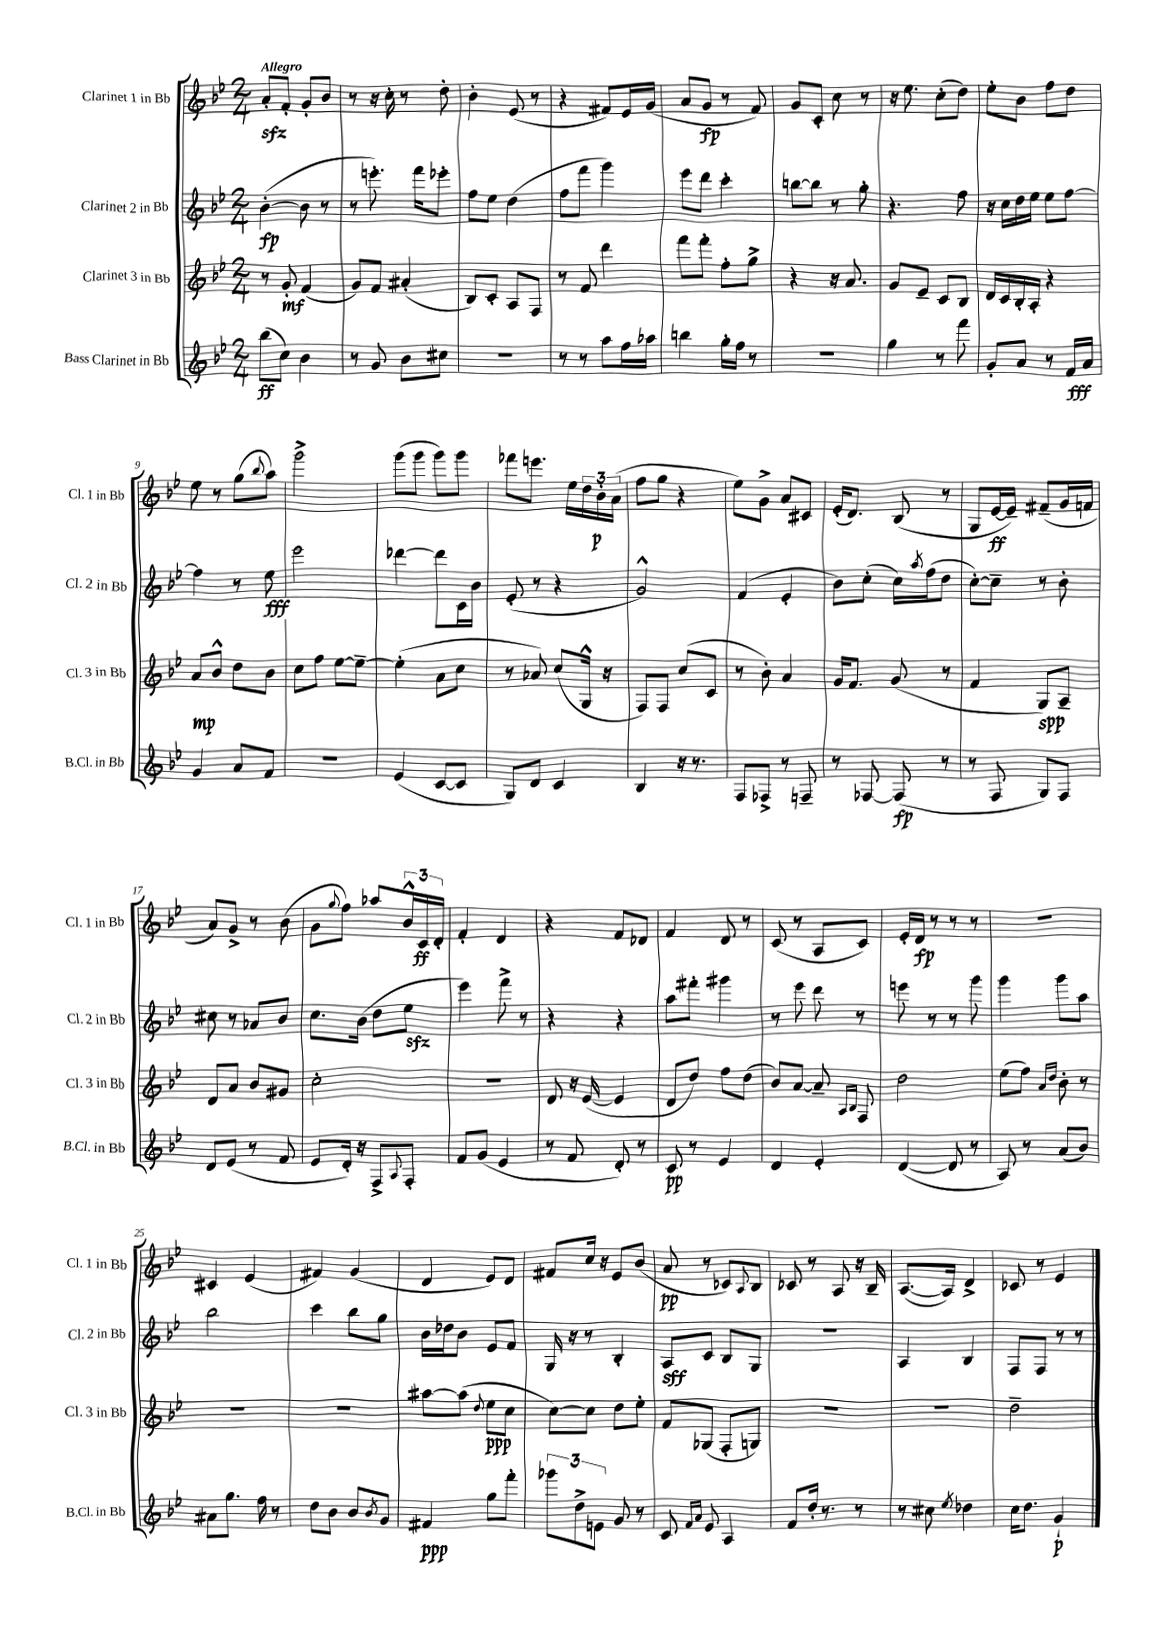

**kern	**dynam	**kern	**dynam	**kern	**dynam	**kern	**dynam
*part4	*part4	*part3	*part3	*part2	*part2	*part1	*part1
*staff4	*staff4	*staff3	*staff3	*staff2	*staff2	*staff1	*staff1
*I"Bass Clarinet in Bb	*	*I"Clarinet 3 in Bb	*	*I"Clarinet 2 in Bb	*	*I"Clarinet 1 in Bb	*
*I'B.Cl. in Bb	*	*I'Cl. 3 in Bb	*	*I'Cl. 2 in Bb	*	*I'Cl. 1 in Bb	*
*clefG2	*	*clefG2	*	*clefG2	*	*clefG2	*
*k[b-e-]	*	*k[b-e-]	*	*k[b-e-]	*	*k[b-e-]	*
*M2/4	*	*M2/4	*	*M2/4	*	*M2/4	*
=1	=1	=1	=1	=1	=1	=1	=1
!	!	!	!	!	!	!LO:TX:a:B:t=Allegro	!
(8bb-\L	ff	8r	.	([4b-'\	fp	8azz'/L	.
8cc\J)	.	8g'/	mf	.	.	8f'/J	.
4b-\	.	(4f/	.	8b-\]	.	8g'/L	.
.	.	.	.	8r	.	8b-/J	.
=2	=2	=2	=2	=2	=2	=2	=2
8r	.	8g/L)	.	8r	.	8r	.
8g/	.	8f/J	.	8.eeen'\)	.	16r	.
.	.	.	.	.	.	16cc'\	.
8b-\L	.	(4a#X'/	.	.	.	8r	.
.	.	.	.	16fff\KL	.	.	.
8cc#X\J	.	.	.	8eee-X'\J	.	8dd'\	.
=3	=3	=3	=3	=3	=3	=3	=3
2r	.	8B-/L)	.	8ff\L	.	4b-'\	.
.	.	8c'/J	.	8ee-\J	.	.	.
.	.	8A/L	.	(4dd\	.	(8e-/	.
.	.	8F/J	.	.	.	8r	.
=4	=4	=4	=4	=4	=4	=4	=4
8r	.	8r	.	8ff\L	.	4r	.
8r	.	8f/	.	8fff\J	.	.	.
8aa\L	.	4ddd\	.	4ggg\)	.	8f#X/L)	.
16ff\L	.	.	.	.	.	16e-/L	.
16aa-X\JJ	.	.	.	.	.	(16g/JJ	.
=5	=5	=5	=5	=5	=5	=5	=5
4bbn\	.	8fff\L	.	8eee-\L	.	8a/L	.
.	.	8fff'\J	.	8ddd\J	.	8g/J	fp
16gg'\LL	.	8ff'\L	.	4ccc'\	.	8r	.
16ff\JJ	.	.	.	.	.	.	.
8r	.	8gg^\J	.	.	.	8f/)	.
=6	=6	=6	=6	=6	=6	=6	=6
2r	.	4r	.	[8bbn\L	.	8g/L	.
.	.	.	.	8bb\J]	.	8c'/J	.
.	.	16r	.	8r	.	8cc\	.
.	.	8.a/	.	.	.	.	.
.	.	.	.	8gg'\	.	8r	.
=7	=7	=7	=7	=7	=7	=7	=7
4gg\	.	8g/L	.	4.r	.	16r	.
.	.	.	.	.	.	8.ee-\	.
.	.	8e-~/J	.	.	.	.	.
8r	.	8c/L	.	.	.	(8cc'\L	.
8fff\	.	8B-/J	.	8ff\	.	8dd\J)	.
=8	=8	=8	=8	=8	=8	=8	=8
8g'/L	.	16d/LL	.	16r	.	8ee-'\L	.
.	.	16c/	.	16cc\LL	.	.	.
8a/J	.	16B-'/	.	16dd\	.	8b-\J	.
.	.	16A'/JJ	.	16ee-\JJ	.	.	.
8r	.	4r	.	8ee-\L	.	8ff\L	.
16f/LL	fff	.	.	[8ff\J	.	8dd\J	.
16a/JJ	.	.	.	.	.	.	.
!!LO:LB:g=z
=9	=9	=9	=9	=9	=9	=9	=9
4g/	.	8a/L	mp	4ff\]	.	8ee-\	.
.	.	8b-^^/J	.	.	.	8r	.
8a/L	.	8dd\L	.	8r	.	(8gg\L	.
.	.	.	.	.	.	8qqbb-/	.
8f/J	.	8b-\J	.	8ee-\	fff	8aa\J)	.
=10	=10	=10	=10	=10	=10	=10	=10
2r	.	8cc\L	.	2eee-\	.	2ggg^\	.
.	.	8ff\J	.	.	.	.	.
.	.	[8ee-\L	.	.	.	.	.
.	.	8ee-~\J_	.	.	.	.	.
=11	=11	=11	=11	=11	=11	=11	=11
(4e-/	.	(4ee-'\]	.	[4ddd-X\	.	(8ggg\L	.
.	.	.	.	.	.	8ggg\J	.
[8c/L	.	8a\L	.	8ddd-\L]	.	8ggg\L)	.
8c/J]	.	8cc\J	.	16c\L	.	8ggg\J	.
.	.	.	.	16b-\JJ	.	.	.
=12	=12	=12	=12	=12	=12	=12	=12
8G/L)	.	8r	.	(8e-'/	.	8fff-X\L	.
8d/J	.	8a-X/)	.	8r	.	8.eeen\J	.
4c/	.	(8cc/L	.	4r	.	.	.
.	.	.	.	.	.	16ee-\LL	.
.	.	16G^^/Jk	.	.	.	24dd\	.
.	.	.	.	.	.	24b-'\	p
.	.	16r	.	.	.	.	.
.	.	.	.	.	.	(24a\JJ	.
=13	=13	=13	=13	=13	=13	=13	=13
4B-/	.	8F/L)	.	2g^^/)	.	8ff\L	.
.	.	8F/J	.	.	.	8gg\J	.
16r	.	(8cc/L	.	.	.	4r	.
8.r	.	.	.	.	.	.	.
.	.	8c/J	.	.	.	.	.
=14	=14	=14	=14	=14	=14	=14	=14
8F/L	.	8r	.	(4f/	.	8ee-\L)	.
8F-X^/J	.	8b-'\)	.	.	.	8g^\J	.
8r	.	4a/	.	4e-'/	.	8a/L	.
8Fn~/	.	.	.	.	.	8c#X/J	.
=15	=15	=15	=15	=15	=15	=15	=15
8r	.	16g/KL	.	8b-\L)	.	(16e-'/KL	.
.	.	8.f/J	.	.	.	8.d/J)	.
[8F-X/	.	.	.	(8cc'\J	.	.	.
(8F-/]	fp	(8g/	.	16cc\LL)	.	(8B-/	.
.	.	.	.	8qaa/	.	.	.
.	.	.	.	(16ff\J	.	.	.
8r	.	8r	.	8dd\J	.	8r	.
=16	=16	=16	=16	=16	=16	=16	=16
8r	.	4f/	.	[8cc'\L)	.	8G/L	.
8F/	.	.	.	8cc~\J]	.	[16e-/L	ff
.	.	.	.	.	.	16e-~/JJ])	.
8G/L)	.	8G/L)	spp	8r	.	(8f#X~/L	.
8F/J	.	8A~/J	.	8b-'\	.	16g/L	.
.	.	.	.	.	.	16fn/JJ	.
!!LO:LB:g=z
=17	=17	=17	=17	=17	=17	=17	=17
8d/L	.	8d/L	.	8cc#X\	.	8a/L)	.
(8e-/J	.	8a/J	.	8r	.	8g^/J	.
8r	.	8b-/L	.	8a-X/L	.	8r	.
8f/	.	8g#X/J	.	8b-/J	.	(8b-\	.
=18	=18	=18	=18	=18	=18	=18	=18
8e-/L	.	2cc'\	.	8.cc\L	.	8g\L	.
.	.	.	.	.	.	8qqgg/	.
16d'/Jk)	.	.	.	.	.	8ff\J)	.
16r	.	.	.	(16b-\Jk	.	.	.
8F^/L	.	.	.	8dd\L	.	8aa-X/L	.
8qqA/	.	.	.	.	.	.	.
8F'/J	.	.	.	8ee-zz\J	.	24b-^^/L	.
.	.	.	.	.	.	24c/	ff
.	.	.	.	.	.	24d'/JJ	.
=19	=19	=19	=19	=19	=19	=19	=19
8f/L	.	2r	.	4eee-\)	.	4f'/	.
(8g/J	.	.	.	.	.	.	.
4e-/	.	.	.	8fff^\	.	4d/	.
.	.	.	.	8r	.	.	.
=20	=20	=20	=20	=20	=20	=20	=20
8r	.	8d/	.	4r	.	4r	.
8f/	.	16r	.	.	.	.	.
.	.	([16e-/	.	.	.	.	.
8d'/)	.	4e-/]	.	4r	.	8f/L	.
8r	.	.	.	.	.	8d-X/J	.
=21	=21	=21	=21	=21	=21	=21	=21
8c/	pp	8d/L	.	8aa\L	.	4f/	.
8r	.	8dd/J)	.	8fff#X'\J	.	.	.
4e-/	.	8ff\L	.	4ggg#X\	.	8d/	.
.	.	(8dd\J	.	.	.	8r	.
=22	=22	=22	=22	=22	=22	=22	=22
4d/	.	8b-/L)	.	8r	.	(8c/	.
.	.	[8a/J	.	8eee-\	.	8r	.
4e-'/	.	8a~/]	.	8ddd\	.	8A/L	.
.	.	16qqA/LL	.	.	.	.	.
.	.	16qqB-/JJ	.	.	.	.	.
.	.	8F/	.	8r	.	8c/J)	.
=23	=23	=23	=23	=23	=23	=23	=23
([4d/	.	2dd\	.	8eeen\	.	16e-'/LL	.
.	.	.	.	.	.	16d/JJ	fp
.	.	.	.	8r	.	8r	.
8d/]	.	.	.	8r	.	8r	.
8r	.	.	.	8ggg\	.	8r	.
=24	=24	=24	=24	=24	=24	=24	=24
8A/)	.	(8ee-\L	.	4ggg\	.	2r	.
8r	.	8ff\J)	.	.	.	.	.
.	.	16qqa/LL	.	.	.	.	.
.	.	16qqdd/JJ	.	.	.	.	.
(8a/L	.	8b-'\	.	8ggg\L	.	.	.
8b-/J)	.	8r	.	8aa\J	.	.	.
!!LO:LB:g=z
=25	=25	=25	=25	=25	=25	=25	=25
8a#X\L	.	2r	.	2bb-\	.	4c#X/	.
8.gg\J	.	.	.	.	.	.	.
.	.	.	.	.	.	(4e-/	.
16ff\	.	.	.	.	.	.	.
8r	.	.	.	.	.	.	.
=26	=26	=26	=26	=26	=26	=26	=26
8dd\L	.	2r	.	4ccc\	.	4f#X/)	.
8b-\J	.	.	.	.	.	.	.
8b-/L	.	.	.	8bb-\L	.	(4g/	.
8qb-/	.	.	.	.	.	.	.
8g/J	.	.	.	8gg\J	.	.	.
=27	=27	=27	=27	=27	=27	=27	=27
4f#X/	ppp	[8aa#X\L	.	16b-\LL	.	4d/	.
.	.	.	.	16dd-X\J	.	.	.
.	.	(8aa#\J]	.	8b-\J	.	.	.
.	.	8qqdd/	.	.	.	.	.
8gg\L	.	8ee-\L	ppp	8e-/L	.	8e-/L)	.
8fff'\J	.	8cc\J	.	8f/J	.	8d/J	.
=28	=28	=28	=28	=28	=28	=28	=28
12ggg-X\L	.	[8cc\L)	.	16G/	.	8f#X/L	.
.	.	.	.	16r	.	.	.
12dd^\	.	.	.	.	.	.	.
.	.	8cc\J]	.	8r	.	16cc/Jk	.
12en\J	.	.	.	.	.	.	.
.	.	.	.	.	.	16r	.
8g/	.	8dd\L	.	4B-'/	.	8e-/L	.
8r	.	8ee-'\J	.	.	.	(8b-/J	.
=29	=29	=29	=29	=29	=29	=29	=29
8c/	.	8f/L	.	8A/L	sff	8a/	pp
16qqf/LL	.	.	.	.	.	.	.
16qqa/JJ	.	.	.	.	.	.	.
8e-/	.	(8G-X/J	.	8c/J	.	8r	.
4A/	.	8F'/L	.	8B-/L	.	8c-X/L)	.
.	.	.	.	.	.	8qqA/	.
.	.	8Gn/J)	.	8G/J	.	8B-/J	.
=30	=30	=30	=30	=30	=30	=30	=30
8f/L	.	2r	.	2r	.	8c-X/	.
16dd'/Jk	.	.	.	.	.	8r	.
8.r	.	.	.	.	.	.	.
.	.	.	.	.	.	8A/	.
8r	.	.	.	.	.	16r	.
.	.	.	.	.	.	16B-~/	.
=31	=31	=31	=31	=31	=31	=31	=31
8r	.	2r	.	4A/	.	([8.A/L	.
8cc#X\	.	.	.	.	.	.	.
.	.	.	.	.	.	16A/Jk])	.
8qee-/	.	.	.	.	.	.	.
4dd-X\	.	.	.	4B-/	.	4d^/	.
=32	=32	=32	=32	=32	=32	=32	=32
16cc\KL	.	2dd~\	.	8F/L	.	8c-X/	.
8.dd\J	.	.	.	.	.	.	.
.	.	.	.	8F/J	.	8r	.
4g`/	p	.	.	8r	.	4e-/	.
.	.	.	.	8r	.	.	.
==	==	==	==	==	==	==	==
*-	*-	*-	*-	*-	*-	*-	*-
